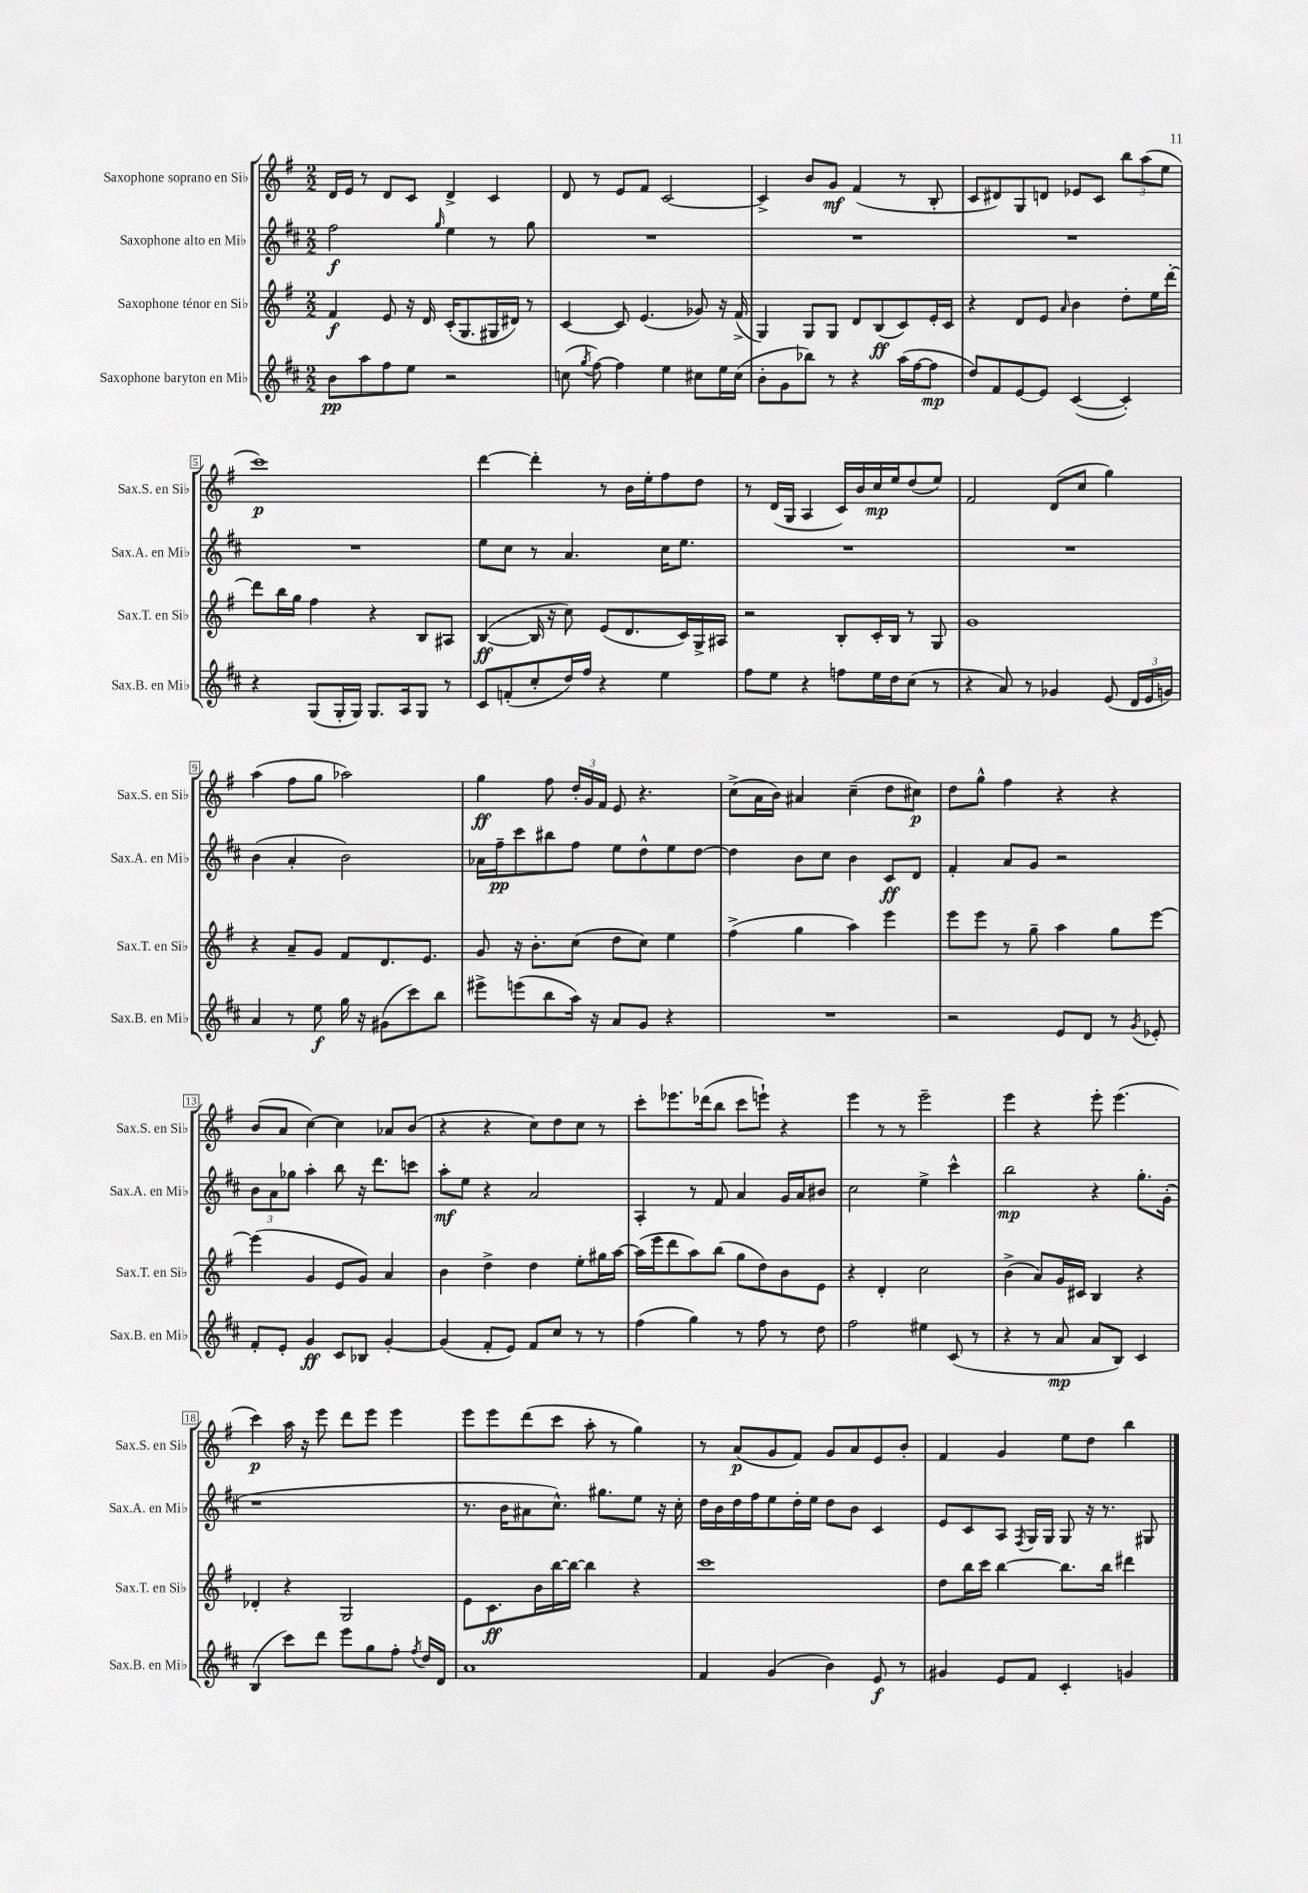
<<
\new StaffGroup <<
\new Staff = "s0" \with { instrumentName = "Saxophone soprano en Sib" shortInstrumentName = "Sax.S. en Sib" } {
    \clef treble \key g \major \numericTimeSignature \time 2/2
    \autoBeamOff d'16[ e'16] r8 d'8[ c'8] d'4-> c'4 |
    d'8 r8 e'8[ fis'8] c'2~ |
    c'4-> b'8[ g'8]\mf fis'4( r8 b8-. |
    c'8[ dis'8) g8 d'8] ees'8[ c'8] \tuplet 3/2 { b''8[ a''8( e''8] } |
    c'''1\p) |
    d'''4~ d'''4-. r8 b'16[ e''16-. fis''8 d''8] |
    r8 d'16[( g16] a4 c'16[) b'16 c''16\mp e''16 d''8( e''8]) |
    fis'2 d'8[( c''8] g''4) |
    a''4( fis''8[ g''8] aes''2) |
    g''4\ff fis''8 \tuplet 3/2 { d''16[-. g'16 fis'16] } e'8 r4. |
    c''8[->( a'16 b'16]) ais'4 c''4--( d''8[ cis''8]\p) |
    d''8[ g''8]-^ fis''4 r4 r4 |
    b'8[( a'8] c''4~) c''4 aes'8[ b'8]( |
    r4 r4 c''8[) d''8 c''8] r8 |
    c'''8[-. ees'''8. des'''16( b''8] c'''8[ e'''8]-!) r4 |
    e'''4 r8 r8 e'''2-- |
    e'''4 r4 e'''8-. e'''4.( |
    c'''4\p) a''16 r16 e'''8 d'''8[ e'''8] e'''4 |
    e'''8[ e'''8 d'''8( c'''8] a''8-. r8 g''4) |
    r8 a'8[\p( g'8 fis'8]) g'8[ a'8 e'8 b'8]-. |
    fis'4 g'4 e''8[ d''8] b''4 \bar "|." |
}
\new Staff = "s1" \with { instrumentName = "Saxophone alto en Mib" shortInstrumentName = "Sax.A. en Mib" } {
    \clef treble \key d \major \numericTimeSignature \time 2/2
    \autoBeamOff fis''2\f \grace { g''16 } e''4 r8 g''8 |
    R1 |
    R1 |
    R1 |
    R1 |
    e''8[ cis''8] r8 a'4. cis''16[ e''8.] |
    R1 |
    R1 |
    b'4( a'4-. b'2) |
    aes'16[ fis''16--\pp cis'''8 bis''8 fis''8] e''8[ d''8-^ e''8 d''8]~ |
    d''4 b'8[ cis''8] b'4 cis'8[\ff d'8] |
    fis'4-. a'8[ g'8] r2 |
    \tuplet 3/2 { b'8[ a'8 ges''8] } a''4-. b''8 r16 d'''8.[ c'''8] |
    a''8[-.\mf e''8] r4 a'2 |
    a4-. r8 fis'8 a'4 g'16[ a'16 bis'8] |
    cis''2 e''4-> cis'''4-^ |
    b''2\mp r4 g''8.[-. g'16]-.( |
    r1 |
    r8. b'16[ ais'8 cis''8.]-^) gis''8.[ e''8] r16 cis''16-. |
    d''16[ b'16 d''16 fis''16 e''8 d''16-. e''16] d''8[ b'8] cis'4 |
    e'8[ cis'8 a8] \acciaccatura { fis8 } g16[ g16] g8 r16 r8. gis8 \bar "|." |
}
\new Staff = "s2" \with { instrumentName = "Saxophone ténor en Sib" shortInstrumentName = "Sax.T. en Sib" } {
    \clef treble \key g \major \numericTimeSignature \time 2/2
    \autoBeamOff fis'4\f e'8 r16 d'16 c'16[-.( g8. gis16 dis'16]) r8 |
    c'4~ c'8 e'4.( ges'8) r16 fis'16->( |
    g4) g8[ g8] d'8[ b8\ff( c'8) e'16-. c'16] |
    r4 d'8[ e'8] \grace { a'16 } b'4 d''8[-. e''16 d'''16]~-. |
    d'''8[ b''16 g''16] fis''4 r4 b8[ ais8] |
    b4~\ff( b16 r16 c''8) e'8[( d'8. c'16) g16-> ais16] |
    r2 b8[-. c'16-. b16] r8 g8 |
    g'1 |
    r4 a'8[-- g'8] fis'8[ d'8. e'8.] |
    g'8 r16 b'8.[-. c''8]( d''8[ c''8]) e''4 |
    fis''4->( g''4 a''4) e'''4 |
    e'''8[ e'''8] r8 g''8-- a''4 g''8[ e'''8]~ |
    e'''4( g'4 e'8[ g'8]) a'4 |
    b'4 d''4-> d''4 e''8[-. gis''16 a''16]~ |
    a''16[( e'''16 d'''8 a''8) b''8]( g''8[ d''8) b'8 e'8] |
    r4 d'4-. c''2 |
    b'4->( a'8[) g'16 cis'16] b4 r4 |
    des'4-. r4 g2 |
    e'8[ c'8.\ff b'16 b''16~ b''16]~ b''4 r4 |
    c'''1 |
    d''8[ b''16 c'''16] b''4~ b''8.[ b''16] dis'''4 \bar "|." |
}
\new Staff = "s3" \with { instrumentName = "Saxophone baryton en Mib" shortInstrumentName = "Sax.B. en Mib" } {
    \clef treble \key d \major \numericTimeSignature \time 2/2
    \autoBeamOff b'8[\pp a''8 fis''8 e''8] r2 |
    c''8( \acciaccatura { g''8 } fis''8~) fis''4 e''4 cis''8[ e''16 cis''16]( |
    b'8[-. g'8 bes''8]) r8 r4 a''16[( fis''16~ fis''8]\mp |
    d''8[) fis'8 e'8~ e'8] cis'4~( cis'4-.) |
    r4 g8[( g16-. g16]) g8.[ a16 g8] r8 |
    cis'8[ f'8-.( cis''8-. d''16) fis''16] r4 e''4 |
    fis''8[ e''8] r4 f''8[ e''16 d''16 cis''8]( r8 |
    r4 a'8) r8 ges'4 e'8( \tuplet 3/2 { d'16[ e'16 g'16]) } |
    a'4 r8 e''8\f g''16 r16 gis'8[( cis'''8) b''8] |
    eis'''8[-> e'''8( b''8 a''16]) r16 a'8[ g'8] r4 |
    R1 |
    r2 e'8[ d'8] r8 \acciaccatura { g'8 } ees'8-. |
    fis'8[-. e'8]-. g'4\ff cis'8[ bes8] g'4~-. |
    g'4( fis'8[-. e'8]) fis'8[ cis''8] r8 r8 |
    fis''4( g''4) r8 fis''8 r8 d''8 |
    fis''2 eis''4 cis'8( r8 |
    r4 r8 a'8\mp a'8[ b8]) cis'4 |
    b4( cis'''8[) d'''8] e'''8[ g''8 fis''8]-. \acciaccatura { fis''8 } d''16[ d'16] |
    a'1 |
    fis'4 g'4( b'4) e'8\f r8 |
    gis'4 e'8[ fis'8] cis'4-. g'4 \bar "|." |
}
>>
>>
\layout { \context { \Score \override BarNumber.stencil = #(make-stencil-boxer 0.1 0.3 ly:text-interface::print) } }
